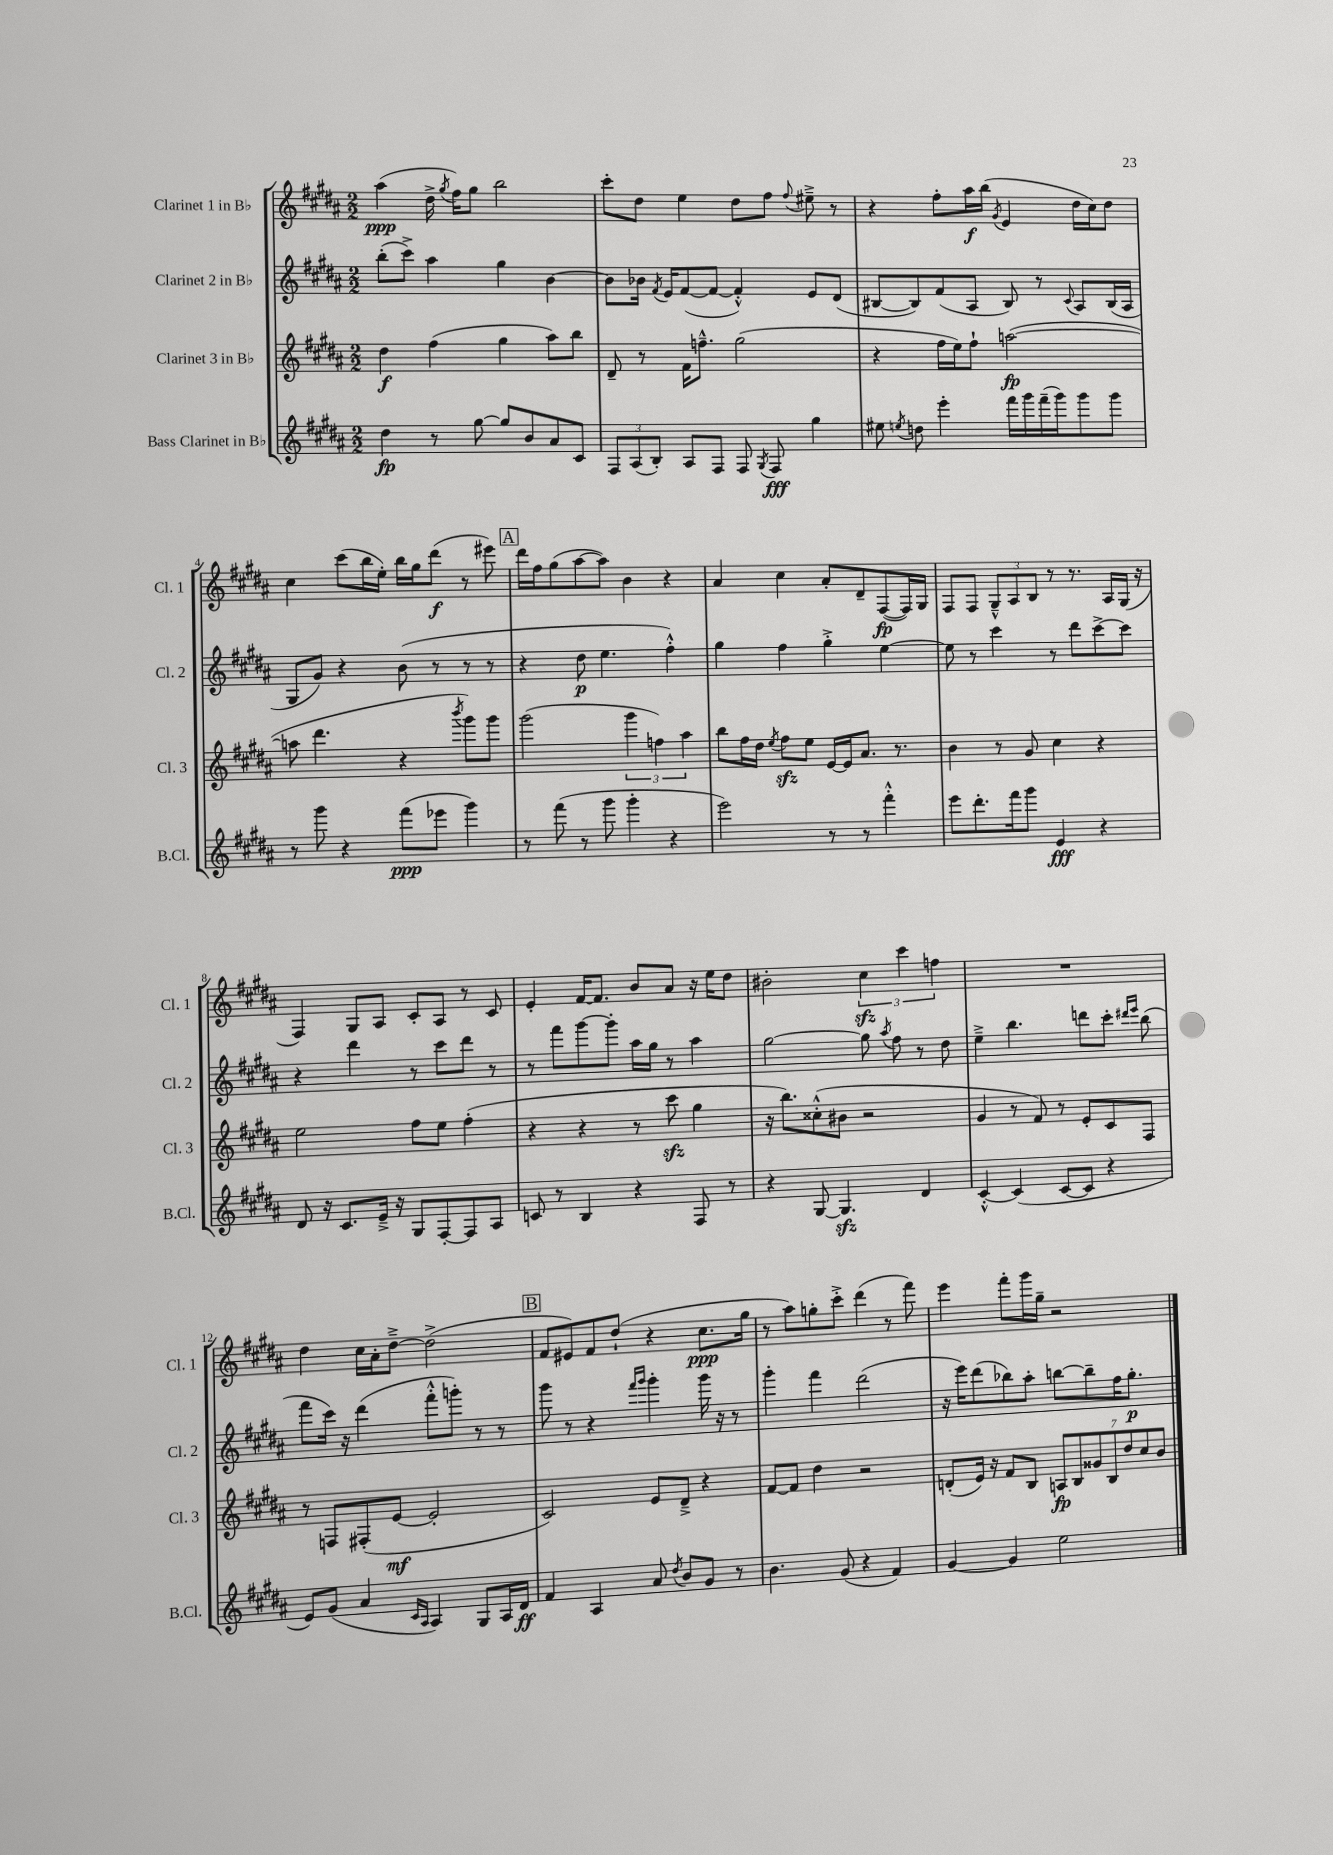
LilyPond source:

<<
\new StaffGroup <<
\new Staff = "s0" \with { instrumentName = "Clarinet 1 in Bb" shortInstrumentName = "Cl. 1" } {
    \clef treble \key b \major \numericTimeSignature \time 2/2
    \autoBeamOff ais''4\ppp( dis''16-> \acciaccatura { gis''8 } fis''16[) gis''8] b''2 |
    cis'''8[-. dis''8] e''4 dis''8[ fis''8] \appoggiatura { fis''8 } eis''8---> r8 |
    r4 fis''8[-. ais''16\f b''16]( \acciaccatura { gis'8 } e'4 dis''16[ cis''16) dis''8] |
    cis''4 cis'''8[( b''16 e''16]-.) b''16[ gis''16 dis'''8]\f( r8 eis'''8) |
    \mark \markup { \box "A" } dis'''16[ fis''16 gis''8( ais''8~ ais''8]) b'4 r4 |
    ais'4 cis''4 ais'8[-. dis'8-- fis8~\fp( fis16) gis16] |
    fis8[ fis8] \tuplet 3/2 { gis8[---^ ais8 b8] } r8 r8. ais16[ gis16]( r16 |
    fis4) gis8[ ais8] cis'8[-. ais8] r8 cis'8 |
    e'4-. fis'16[~ fis'8.] b'8[ ais'8] r16 e''16[ dis''8] |
    bis'2-. \tuplet 3/2 { cis''4\sfz cis'''4 f''4 } |
    R1 |
    dis''4 cis''16[ ais'16-. dis''8]~---> dis''2->( |
    \mark \markup { \box "B" } fis'8[ eis'8) fis'8 dis''8]-!( r4 cis''8.[\ppp gis''16] |
    r8 ais''8[) g''8-. cis'''8]-.-> dis'''4( r8 fis'''8) |
    e'''4 fis'''8[-. gis'''16 gis''16]-- r2 \bar "|." |
}
\new Staff = "s1" \with { instrumentName = "Clarinet 2 in Bb" shortInstrumentName = "Cl. 2" } {
    \clef treble \key b \major \numericTimeSignature \time 2/2
    \autoBeamOff b''8[-.( cis'''8]->) ais''4 gis''4 b'4~ |
    b'8[ bes'16] \acciaccatura { fis'8 } e'16[ fis'8~( fis'8]~ fis'4-.-^) e'8[ dis'8]( |
    bis8[~ bis8) fis'8( ais8] bis8) r8 \appoggiatura { cis'8 } ais8[ bis16( ais16] |
    gis8[ gis'8]) r4 b'8( r8 r8 r8 |
    \mark \markup { \box "A" } r4 dis''8\p e''4. fis''4-.-^) |
    gis''4 fis''4 gis''4-.-> e''4~ |
    e''8 r8 cis'''4 r8 dis'''8[ cis'''8~-> cis'''8] |
    r4 dis'''4 r8 cis'''8[ dis'''8] r8 |
    r8 fis'''8[ gis'''8~ gis'''8]-. ais''16[ gis''16] r8 ais''4 |
    gis''2~ gis''8 \acciaccatura { ais''8 } fis''8 r8 dis''8 |
    e''4---> b''4. d'''8[ cis'''8]-. \grace { dis'''16[ e'''16] } b''8( |
    fis'''8[ cis'''16]) r16 dis'''4( fis'''8[-.-^ g'''8]-.) r8 r8 |
    \mark \markup { \box "B" } gis'''8 r8 r4 \grace { fis'''16[ gis'''16] } gis'''4-. gis'''16 r16 r8 |
    gis'''4-. fis'''4 dis'''2( |
    r16 e'''16[) dis'''8( bes''8) ais''8]-. b''8[~ b''8-- fis''16 gis''8.]-.\p \bar "|." |
}
\new Staff = "s2" \with { instrumentName = "Clarinet 3 in Bb" shortInstrumentName = "Cl. 3" } {
    \clef treble \key b \major \numericTimeSignature \time 2/2
    \autoBeamOff dis''4\f fis''4( gis''4 ais''8[) b''8] |
    dis'8-- r8 fis'16[ f''8.]---^ gis''2( |
    r4 fis''16[ e''16) fis''8]-! a''2~\fp( |
    a''8 dis'''4. r4 \acciaccatura { b'''8 } gis'''8[) gis'''8] |
    \mark \markup { \box "A" } gis'''2( \tuplet 3/2 { gis'''4 f''4) ais''4 } |
    b''8[ fis''16 dis''16] \acciaccatura { e''8 } fis''8[\sfz e''8] e'16[~ e'16 ais'8.] r8. |
    b'4 r8 gis'8 cis''4 r4 |
    e''2 fis''8[ e''8] fis''4-.( |
    r4 r4 r8 cis'''8\sfz gis''4 |
    r16 b''8.[) cisis''8-.-^( bis'8] r2 |
    gis'4 r8 fis'8) r8 e'8[-. cis'8 fis8] |
    r8 f8[ fis8-.( e'8]~\mf e'2-. |
    \mark \markup { \box "B" } cis'2) e'8[ dis'8]---> r4 |
    fis'8[~ fis'8] dis''4 r2 |
    d'8[-.( e'16]) r16 fis'8[ b8] \tuplet 7/4 { a8[\fp b8 gisis'8 b8 dis''8 cis''8 b'8] } \bar "|." |
}
\new Staff = "s3" \with { instrumentName = "Bass Clarinet in Bb" shortInstrumentName = "B.Cl." } {
    \clef treble \key b \major \numericTimeSignature \time 2/2
    \autoBeamOff dis''4\fp r8 gis''8~ gis''8[ b'8 ais'8 cis'8] |
    \tuplet 3/2 { fis8[ ais8( b8]-.) } ais8[ fis8] fis8 \acciaccatura { gis8 } fis8\fff gis''4 |
    eis''8 \acciaccatura { e''8 } d''8 e'''4-. fis'''16[ gis'''16 fis'''16--( gis'''16) gis'''8 gis'''8] |
    r8 gis'''8 r4 fis'''8[\ppp( ees'''8] gis'''4) |
    \mark \markup { \box "A" } r8 fis'''8( r8 gis'''8 gis'''4-. r4 |
    e'''2) r8 r8 fis'''4-.-^ |
    e'''8[ dis'''8.-. fis'''16 gis'''8] e'4\fff r4 |
    dis'8 r16 cis'8.[ e'16]---> r16 gis8[ fis8~-. fis8 ais8] |
    c'8 r8 b4 r4 fis8 r8 |
    r4 gis8~ gis4.\sfz dis'4 |
    cis'4~-.-^ cis'4( cis'8[~ cis'8] r4 |
    e'8[) gis'8]( ais'4 \grace { cis'16[ ais16] } ais4) gis8[ ais16 dis'16]\ff |
    \mark \markup { \box "B" } fis'4 ais4 ais'8 \acciaccatura { dis''8 } b'8[ gis'8] r8 |
    b'4. gis'8( r4 fis'4) |
    gis'4~ gis'4 e''2 \bar "|." |
}
>>
>>
